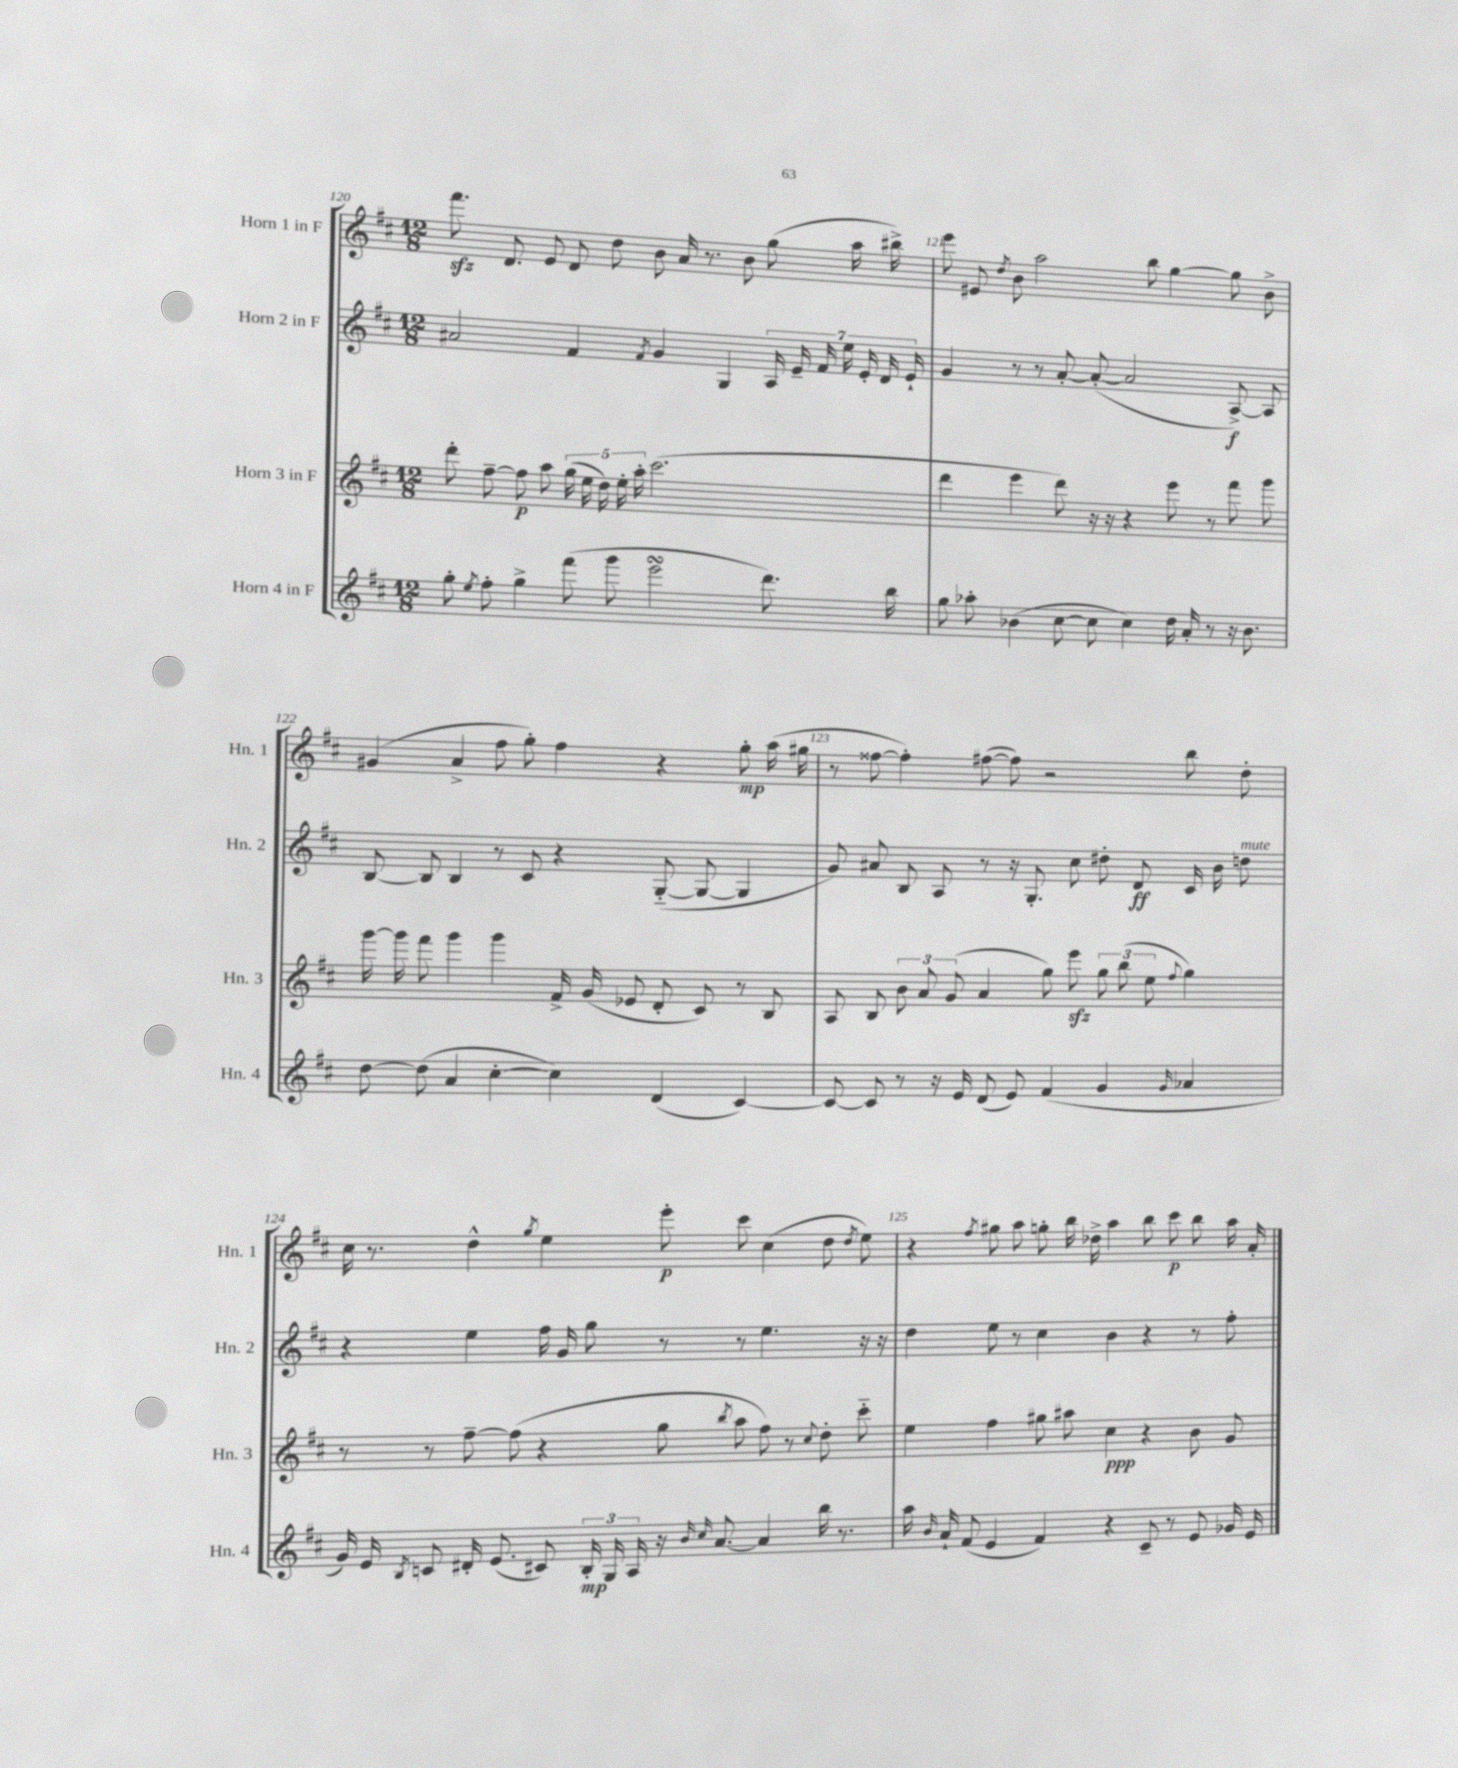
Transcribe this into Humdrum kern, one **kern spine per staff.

**kern	**kern	**kern	**kern
*staff4	*staff3	*staff2	*staff1
*clefG2	*clefG2	*clefG2	*clefG2
*k[f#c#]	*k[f#c#]	*k[f#c#]	*k[f#c#]
*M12/8	*M12/8	*M12/8	*M12/8
8gg'	8ddd'	2a#	8.fff#
8qee	.	.	.
8ff#'	[8ff#~	.	.
.	.	.	8.d
4gg^	8ff#]	.	.
.	8aa	.	8e
(8fff#	(20gg	4f#	8d
.	20ee	.	.
.	20dd)	.	.
8ggg	.	.	8dd
.	20ee'	.	.
.	20aa'	.	.
.	.	8qf#	.
2eee	(2.ccc#	4g	8b
.	.	.	16a
.	.	.	8.r
.	.	4G	.
.	.	.	8b
8.ddd)	.	28A	(8gg
.	.	28e~	.
.	.	28f#	.
.	.	28ee	.
.	.	.	16aa
.	.	28e'	.
.	.	28d	.
16bb	.	.	16bb#^)
.	.	28e`	.
=	=	=	=
8gg	4ddd	4g	8eee
8aa-'	.	.	8e#
.	.	.	8qdd
(4b-	4eee	8r	8b
.	.	8r	2aa
[8cc#	8ddd)	[8a'	.
8cc#]	16r	(8a'_	.
.	16r	.	.
4cc#)	4r	2a]	.
.	.	.	8bb
16dd	8eee	.	[4gg
16a'	.	.	.
8r	8r	.	.
16r	8fff#	[8A^)	8gg]
8.b-	.	.	.
.	8ggg	8A]	8b^
=	=	=	=
[8dd	[16ggg	[8B	(4g#
.	16ggg]	.	.
(8dd]	8fff#	8B]	.
4a	4ggg	4B	4a^
[4cc#'	4ggg	8r	8ff#
.	.	8c#	8gg')
4cc#])	16f#^	4r	4ff#
.	(16g	.	.
.	8e-	.	.
(4d	8d'	([8G'~	4r
.	8c#)	8G_	.
[4c#)	8r	4G]	8gg'
.	8B	.	(16aa
.	.	.	16gg#
=	=	=	=
8c#_	8A	8g)	8r
8c#]	8B	8a#	[8ff##
8r	12b	8B	4ff##'])
.	12a	.	.
16r	.	8A	.
.	(12g	.	.
16e	.	.	.
(8d	4a	8r	([8ff#
8e)	.	16r	8ff#])
.	.	8.G'	.
(4f#	8gg)	.	2r
.	8eee	8cc#	.
4g	12gg	8dd#'	.
.	(12bb	.	.
.	.	8d	.
.	12ee	.	.
16qqg	8qqff#	.	.
4a-	4gg)	16c#	8bb
.	.	16b	.
.	.	8dd	8dd'
=	=	=	=
16g)	8r	4r	16cc#
16e	.	.	8.r
8qB	.	.	.
8c	8r	.	.
16d#'	[8ff#~	4ee	4dd^^
(8.e	.	.	.
.	(8ff#]	.	.
.	.	.	8qgg
8c#)	4r	16ff#	4ee
.	.	16g	.
24B'	.	8gg	.
24G	.	.	.
24A	.	.	.
16r	8gg	8r	8eee'
16qqb	.	.	.
16qqcc#	.	.	.
[8.a	.	.	.
.	8qbb	.	.
.	8aa	8r	8ccc#
4a]	8ff#)	4.ee	(4cc#
.	8r	.	.
.	8qqcc#	.	.
16bb	8dd'	.	8dd
8.r	.	.	.
.	.	.	8qdd
.	8ccc#'~	16r	8ee)
.	.	16r	.
=	=	=	=
16aa	4ee	4dd	4r
16qqb	.	.	.
16a`	.	.	.
(8f#	.	.	.
.	.	.	8qff#
4e	4ff#	8ee	8gg#
.	.	8r	8aa
4f#)	8gg#	4cc#	8gg'
.	8aa#	.	16bb
.	.	.	16dd-^
4r	4cc#	4b	4aa
8c#~	4r	4r	8bb
8r	.	.	8ccc#
8e	8b	8r	8bb
16g-	8g	8ff#'	16aa
16e	.	.	16a'
==	==	==	==
*-	*-	*-	*-
